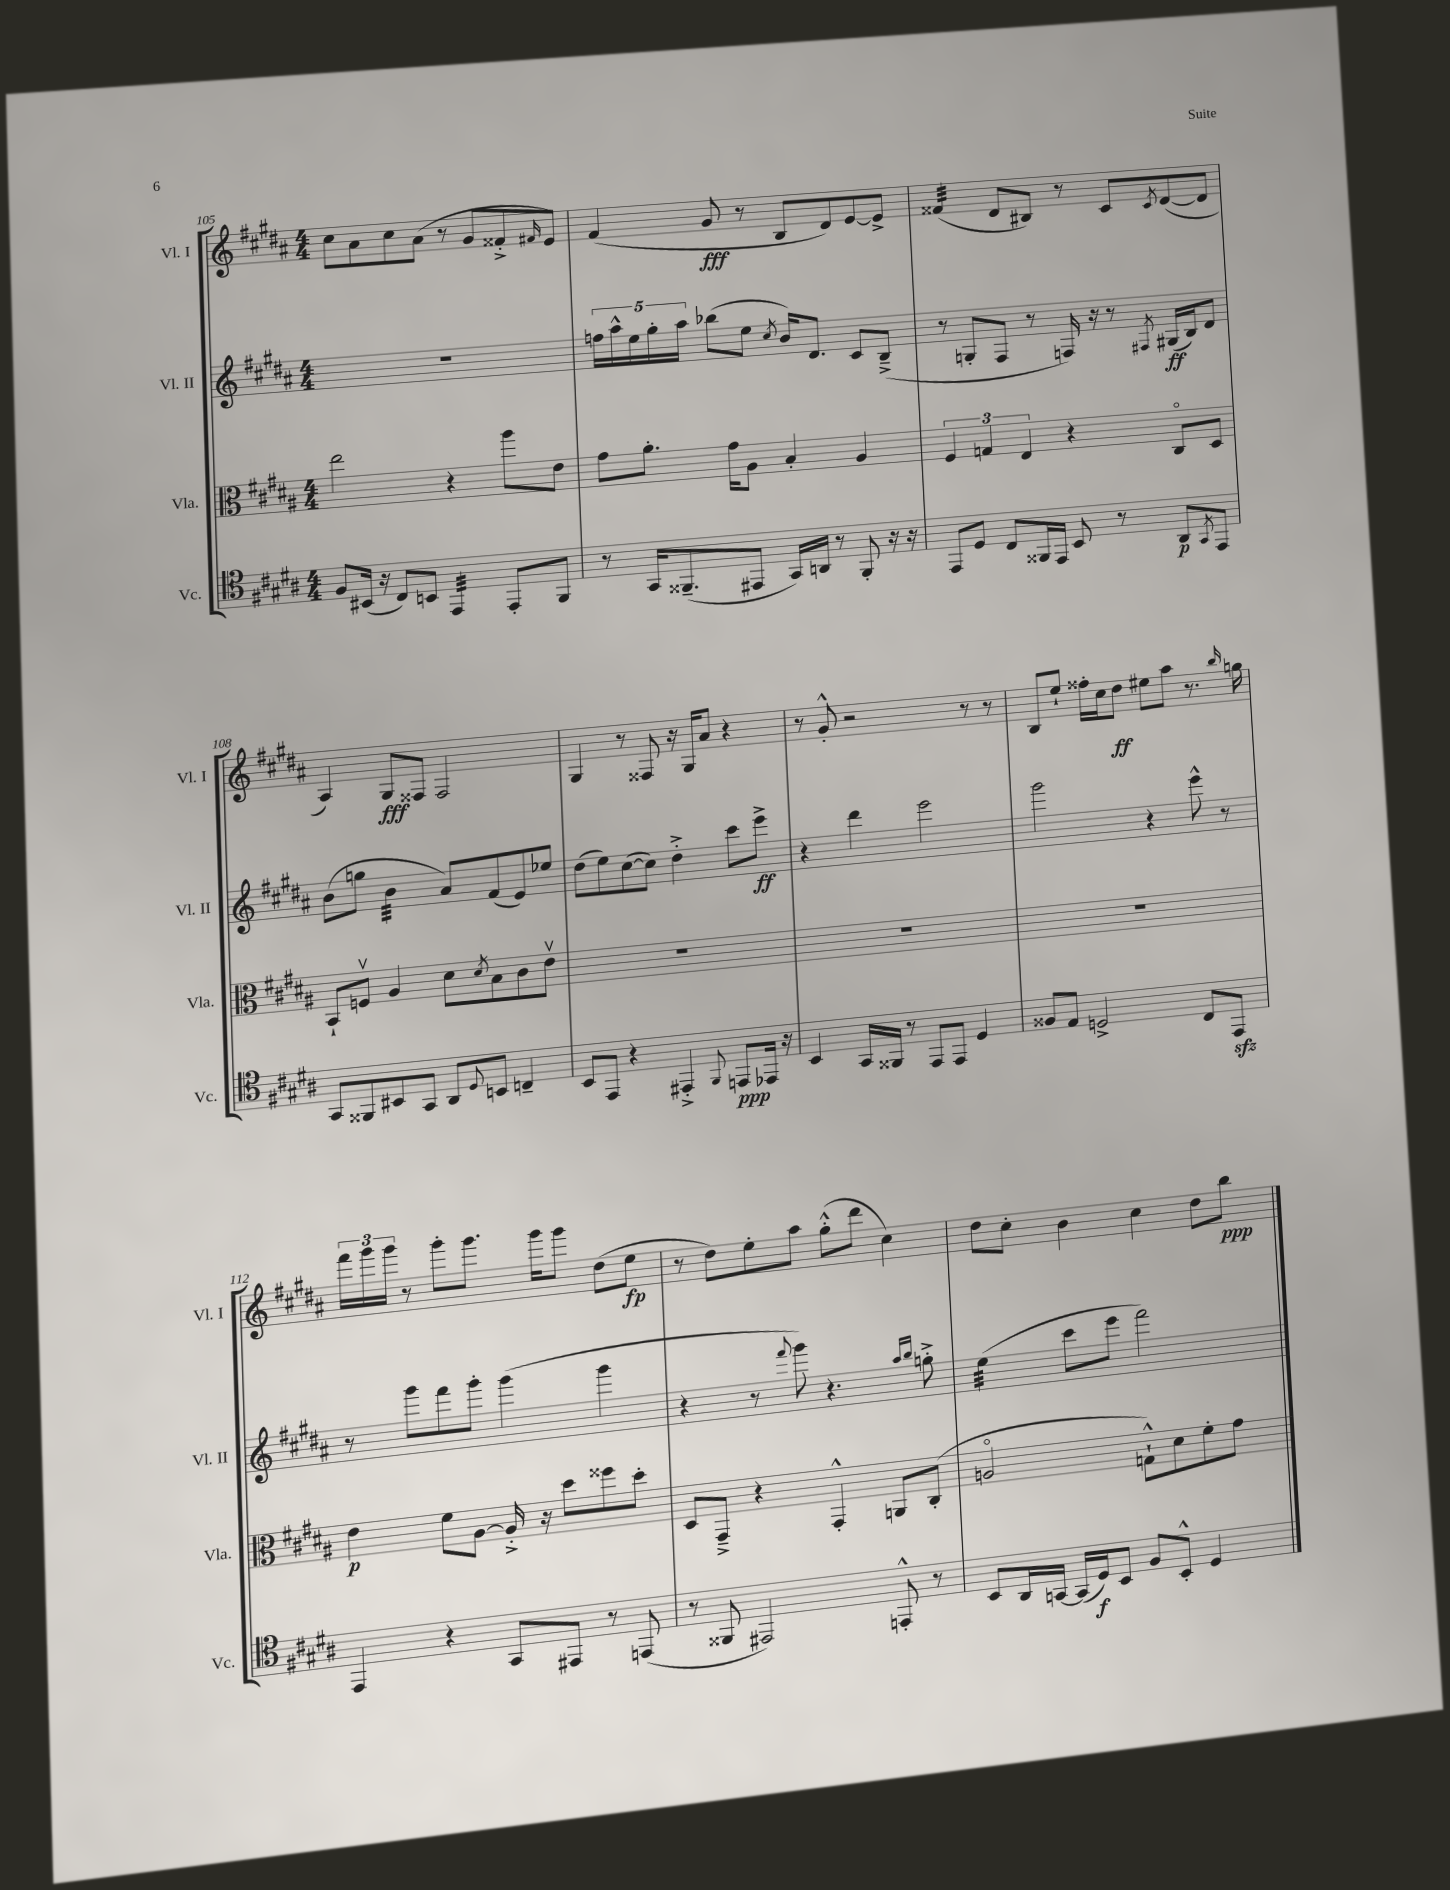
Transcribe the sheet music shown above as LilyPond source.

<<
\new StaffGroup <<
\new Staff = "s0" \with { instrumentName = "Vl. I" shortInstrumentName = "Vl. I" } {
    \clef treble \key b \major \numericTimeSignature \time 4/4
    cis''8 ais'8 cis''8 ais'8( r8 gis'8 fisis'8-.-> \grace { fis'16 } e'8) |
    fis'4( gis'8\fff r8 b8 dis'8) e'8~ e'8-> |
    fisis'4:32( dis'8 bis8) r8 cis'8 \acciaccatura { cis'8 } dis'8~( dis'8 |
    ais4) gis8\fff fisis8 fisis2 |
    gis4 r8 fisis8 r16 gis16 ais'8 r4 |
    r8 gis'8-.-^ r2 r8 r8 |
    b8 e''8-! fisis''16-. cis''16 dis''8\ff eis''8 ais''8 r8. \grace { b''16 } g''16 |
    \tuplet 3/2 { fis'''16 gis'''16 gis'''16 } r8 gis'''8-. gis'''8. gis'''16 gis'''8 dis''8( e''8\fp |
    r8 dis''8) e''8-. ais''8 gis''8-.-^( dis'''8 cis''4) |
    dis''8 cis''8-. b'4 cis''4 dis''8 b''8\ppp \bar "|." |
}
\new Staff = "s1" \with { instrumentName = "Vl. II" shortInstrumentName = "Vl. II" } {
    \clef treble \key b \major \numericTimeSignature \time 4/4
    R1 |
    \tuplet 5/4 { f''16 ais''16-^ e''16 gis''16-. ais''16 } bes''8( e''8 \acciaccatura { cis''8 } b'16) dis'8. cis'8 b8--->( |
    r8 g8-. fis8 r8 f16) r16 r8 \acciaccatura { fis8 } gis16\ff( b16) dis'8 |
    b'8( g''8 b'4:32 ais'8) fis'8( e'8) ees''8 |
    dis''8( e''8) cis''8~( cis''8) dis''4-.-> cis'''8 e'''8->\ff |
    r4 dis'''4 e'''2 |
    gis'''2 r4 e'''8-^ r8 |
    r8 gis'''8 fis'''8 gis'''8-. gis'''4( gis'''4 |
    r4 r8 \appoggiatura { fis'''8 } gis'''8) r4. \grace { ais''16 b''16 } g''8-.-> |
    e''4:32( cis'''8 e'''8 fis'''2) \bar "|." |
}
\new Staff = "s2" \with { instrumentName = "Vla." shortInstrumentName = "Vla." } {
    \clef alto \key b \major \numericTimeSignature \time 4/4
    e''2 r4 ais''8 e'8 |
    gis'8 ais'8.-. gis'16 ais8 b4-. ais4 |
    \tuplet 3/2 { fis4 g4 e4 } r4 cis8\flageolet dis8 |
    b,8-! f8\upbow ais4 dis'8 \acciaccatura { dis'8 } b8 cis'8 e'8\upbow |
    R1 |
    R1 |
    R1 |
    e'4\p fis'8 ais8~ ais16-.-> r16 dis''8 fisis''8 dis''8-. |
    dis8 gis,8---> r4 gis,4-.-^ a,8 cis8-.( |
    a2\flageolet g8-!-^) dis'8 fis'8-. gis'8 \bar "|." |
}
\new Staff = "s3" \with { instrumentName = "Vc." shortInstrumentName = "Vc." } {
    \clef tenor \key b \major \numericTimeSignature \time 4/4
    fis8 bis,16( r16 cis8) b,8 e,4:32 e,8-. fis,8 |
    r8 gis,16 fisis,8.--( eis,8 gis,16) a,16 r8 fisis,8-. r16 r16 |
    e,8 dis8 cis8 fisis,16 e,16 b,8 r8 ais,8\p \acciaccatura { gis,8 } e,8 |
    gis,8 fisis,8 bis,8 gis,8 ais,8 \appoggiatura { dis8 } b,8 c4-- |
    b,8 e,8 r4 eis,4-.-> \appoggiatura { fis,8 } e,8\ppp ees,16 r16 |
    b,4 gis,16 fisis,16 r8 e,8 e,8 dis4 |
    fisis8 e8 d2-> cis8 e,8\sfz |
    e,4 r4 gis,8 eis,8 r8 e,8( |
    r8 fisis,8 eis,2) e,8-.-^ r8 |
    b,8 ais,16 g,16~ g,16( dis16\f) b,8 fis8 b,8-.-^ dis4 \bar "|." |
}
>>
>>
\layout { \context { \Score currentBarNumber = #105 } }
